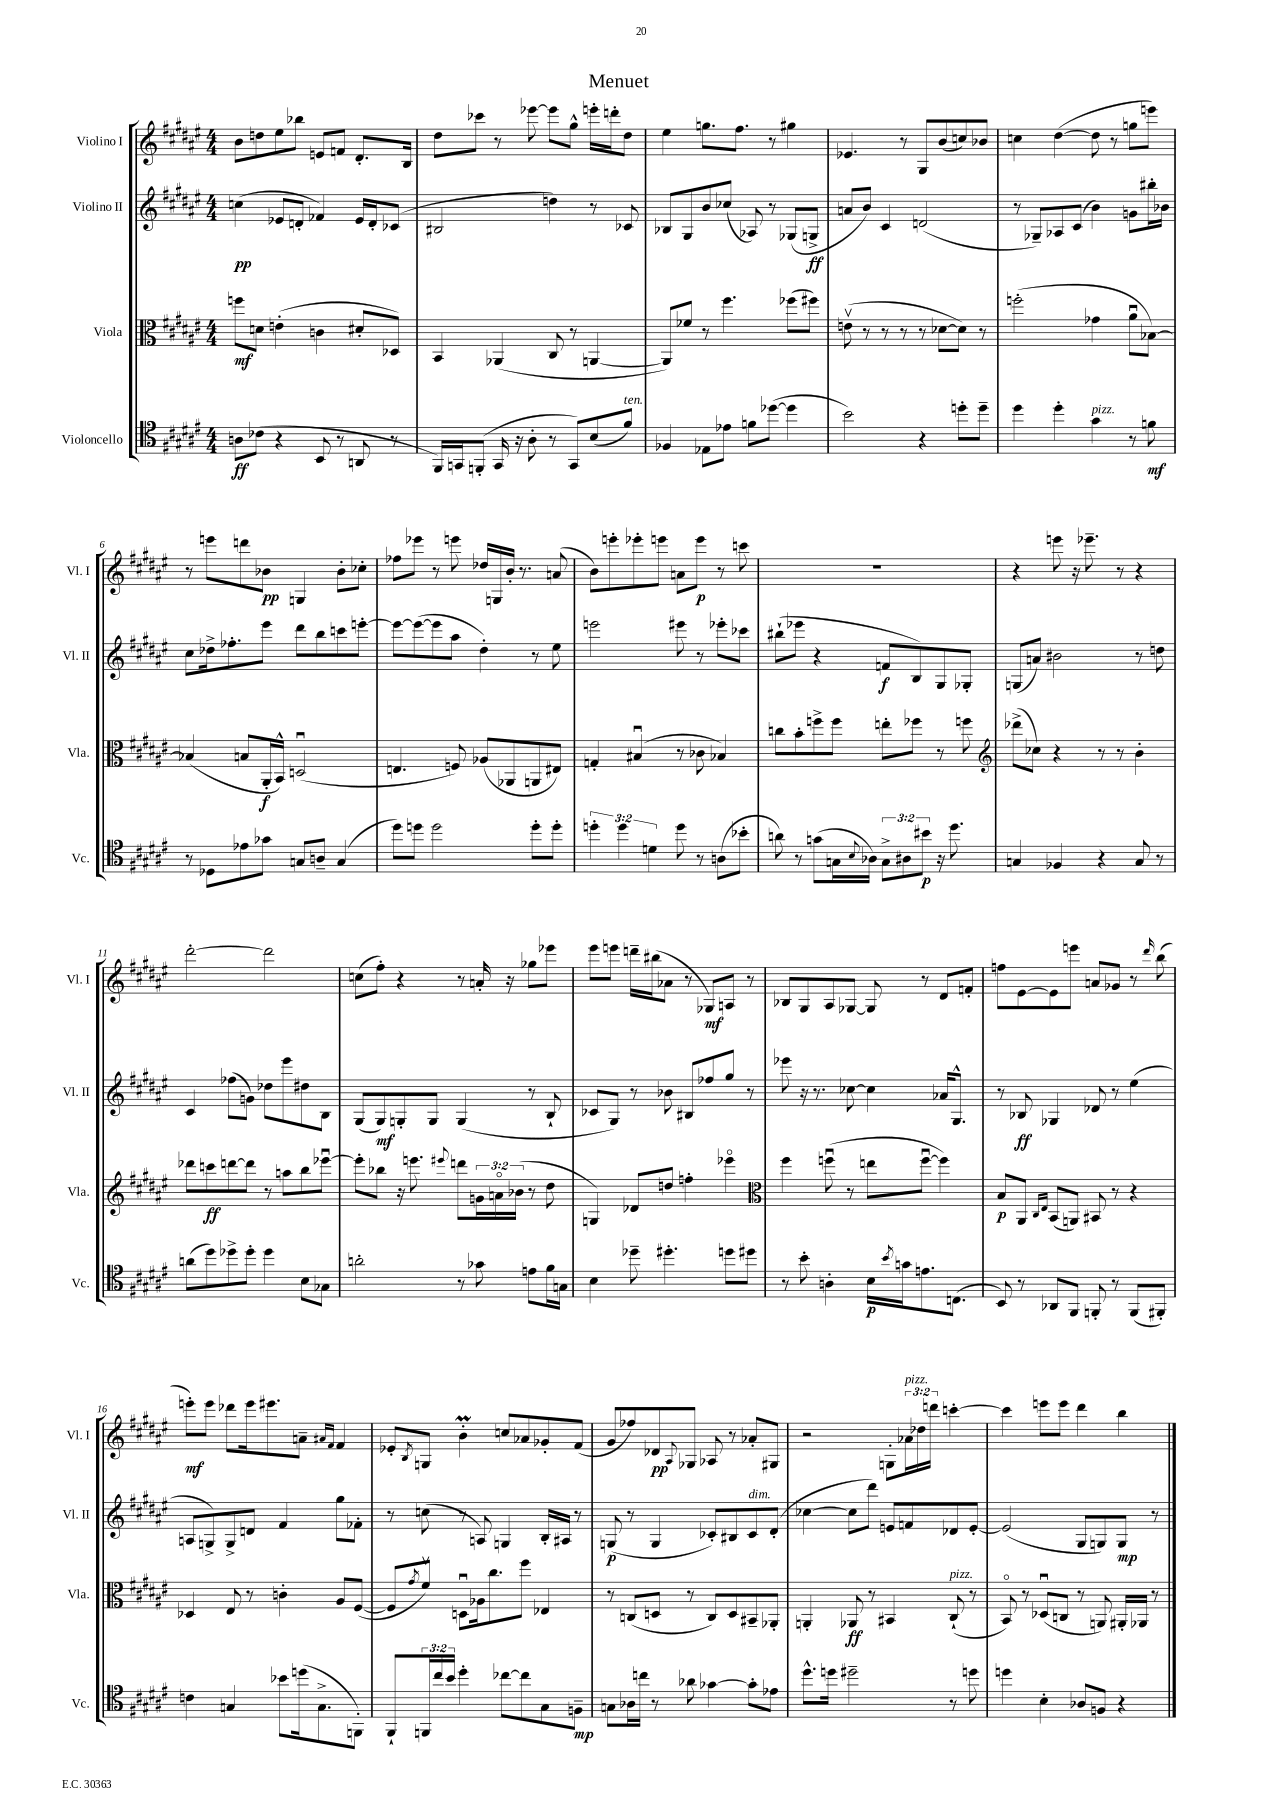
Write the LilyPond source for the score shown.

\header { title = "Menuet" }
<<
\new StaffGroup <<
\new Staff = "s0" \with { instrumentName = "Violino I" shortInstrumentName = "Vl. I" } {
    \clef treble \key fis \major \numericTimeSignature \time 4/4 \override Staff.TupletNumber.text = #tuplet-number::calc-fraction-text
    b'8 d''8 eis''8 bes''8 e'8 f'8 dis'8.-. b16 |
    dis''8 ces'''8 r8 ees'''8~ ees'''8 gis''8-^ e'''16-. d'''16-. dis''8 |
    eis''4 g''8. fis''8. r8 gis''4 |
    ees'4. r8 gis8 b'8( c''8) bes'8 |
    c''4 dis''4~( dis''8 r8 g''8 e'''8) |
    r8 e'''8 d'''8 bes'8\pp g4 bes'8-. ces''8-. |
    fes''8 ees'''8 r8 e'''8 des''16 g16 b'16-. r8. a'8( |
    b'8) e'''8-. ees'''8-. e'''8 a'8 e'''8\p r8 c'''8 |
    r1 |
    r4 e'''8 r16 ees'''8.-- r8 r4 |
    dis'''2~-. dis'''2 |
    c''8( fis''8-.) r4 r8 a'16-. r16 ges''8 ees'''8 |
    eis'''8 e'''8 d'''16-- bis''16( aes'8 r8 ges8\mf) a8 r8 |
    bes8 gis8 ais8 ges8~ ges8 r8 dis'8 f'8-. |
    f''8 eis'8~ eis'8 e'''8 a'8 ges'8 r8 \grace { dis'''16 } b''8( |
    e'''8-.\mf) e'''8 des'''8 e'''16 eis'''8. a'8-- \grace { ais'16 fis'16 } fis'4 |
    ees'8-. \acciaccatura { b8 } g8 b'4-.\prall c''8 aes'8 ges'8-. fis'8( |
    gis'8 fes''8) des'8\pp \appoggiatura { ais8 } ges8 aes8 r8 aes'8-. gis8 |
    r2 g8-. \tuplet 3/2 { aes'16^\markup { \italic "pizz." } des''16 d'''16 } c'''4~-. |
    c'''4 e'''8 e'''8 dis'''4 b''4 \bar "|." |
}
\new Staff = "s1" \with { instrumentName = "Violino II" shortInstrumentName = "Vl. II" } {
    \clef treble \key fis \major \numericTimeSignature \time 4/4
    c''4\pp( ees'8 d'8-. fes'4) ees'16 d'16-. ces'8( |
    bis2 d''4) r8 ces'8 |
    bes8 gis8 b'8 ces''8( aes8) r8 ges8( g8->\ff |
    a'8 b'8) cis'4 d'2( |
    r8 ges8--) aes8 cis'8( b'4) g'8 bis''16-. bes'16 |
    cis''8 des''16-> fes''8.-. eis'''8 dis'''8 b''8 c'''8 e'''8~-. |
    e'''8~ e'''8~( e'''8 ais''8 dis''4-.) r8 eis''8 |
    e'''2 eis'''8 r8 ees'''8-. ces'''8 |
    bis''8-!( ees'''8 r4 f'8\f b8) gis8 ges8-. |
    g8( a'8) bis'2 r8 d''8 |
    cis'4 fes''8( g'8) des''8 eis'''8 dis''8 b8 |
    gis8( gis8\mf) g8-. g8 g4( r8 b8-! |
    ces'8 gis8) r8 bes'8 bis8 fes''8 gis''8 r8 |
    ees'''8 r16 r8. ces''8~ ces''4 aes'16 gis8.-^ |
    r8 bes8\ff ges4 des'8 r8 eis''4( |
    a8 g8->) g8-> d'8 fis'4 gis''8 fes'8-. |
    r8 c''8( r8 a8) g4 b16-. ais16 r8 |
    g8\p( r8 g4 ces'8-.) bis8 ces'8^\markup { \italic "dim." } dis'8-.( |
    ces''4~ ces''8 dis'''8) e'8 f'8 des'8 e'8~-. |
    e'2( gis8 g8) g8\mp r8 \bar "|." |
}
\new Staff = "s2" \with { instrumentName = "Viola" shortInstrumentName = "Vla." } {
    \clef alto \key fis \major \numericTimeSignature \time 4/4 \override Staff.TupletNumber.text = #tuplet-number::calc-fraction-text
    f''8\mf d'8 e'4-.( c'4 dis'8-. des8) |
    b,4 aes,4( cis8 r8 a,4~ |
    a,8) fes'8 r8 fis''4. fes''8( fis''8) |
    e'8\upbow( r8 r8 r8 r8 des'8~ des'8) r8 |
    f''2-.( ges'4 ais'8\downbow bes8~) |
    bes4( b8 ais,16-.\f b,16-^) d2\downbow( |
    e4. f8) aes8( aes,8 a,8 eis8) |
    g4-. bis4\downbow( r8 ces'8 bes4) |
    c''8 b'8-. f''8-> f''8 e''8-. fes''8 r8 f''8 |
    \clef treble des'''8->( ces''8) r4 r8 r8 b'4-. |
    des'''8 c'''8\ff d'''8~ d'''8 r8 a''8 b''8 ees'''8~\downbow |
    ees'''8-. bes''8 r16 e'''8. \appoggiatura { eis'''8 } d'''8 \tuplet 3/2 { g'16 a'16\flageolet bes'16( } r8 dis''8 |
    g4) des'8 d''8 f''4-. ees'''4\flageolet |
    \clef alto fis''4 f''8\downbow( r8 e''8 f''8~\downbow f''4) |
    b8\p ais,8 \grace { cis16 eis16 } b,8( a,8) bis,8 r8 r4 |
    des4 eis8 r8 c'4-. ais8 fis8~( |
    fis8 \acciaccatura { gis'8 } fis'8\upbow) d8\downbow aes16 cis''8. fis''8 ees4 |
    r8 c8( d8 r8 c8) d8 bis,8-- aes,8-. |
    a,4-. aes,8\ff r8 bis,4 cis8-!^\markup { \italic "pizz." }( r8 |
    b,8\flageolet) r8 des8\downbow( c8 r8 a,8) ais,16-. aes,16 r8 \bar "|." |
}
\new Staff = "s3" \with { instrumentName = "Violoncello" shortInstrumentName = "Vc." } {
    \clef tenor \key fis \major \numericTimeSignature \time 4/4 \override Staff.TupletNumber.text = #tuplet-number::calc-fraction-text
    a8\ff ces'8( r4 b,8 r8 a,8 r8 |
    fis,16) g,16 f,8-.( g,16 r16 ais8-. r8 g,8) b8( fis'8^\markup { \italic "ten." }) |
    fes4 ees8 ees'8 f'8 des''8~( des''4 |
    b'2) r4 d''8-. d''8-- |
    dis''4 dis''4-. gis'4^\markup { \italic "pizz." } r8 f'8\mf |
    r8 des8 ees'8 ges'8 g8 a8-- g4( |
    dis''8) d''8 d''2 d''8-. d''8-. |
    \tuplet 3/2 { d''4-. d''4 d'4 } d''8 r8 a8( bes'8-. |
    a'8) r8 g'8( g16 \appoggiatura { b8 } aes16) \tuplet 3/2 { g8-> ais8 bis'8\p } r16 dis''8. |
    g4 fes4 r4 g8 r8 |
    a'8( dis''8) des''8-> des''8-. des''4 b8 ges8 |
    a'2-. r8 ges'8 e'8 fis'16 g16 |
    b4 des''8-- dis''4.-. d''8 dis''8 |
    r8 b'8-. a4-. b16\p \acciaccatura { b'8 } g'16 e'8. c8.( |
    b,8) r8 aes,8 fis,8 f,8-. r8 f,8( fis,8-.) |
    c'4 g4 bes'8 d''16( g8.-> f,8-.) |
    fis,8-! \tuplet 3/2 { f,16 cis''16 b'16 } dis''4-. ces''8~ ces''8 gis8 f8--\mp |
    g8 aes16 c''16 r8 aes'8 ges'4~ ges'8-. ees'8 |
    dis''8.-^ d''16 dis''2-- r8 d''8 |
    d''4 b4-. aes8 f8 r4 \bar "|." |
}
>>
>>
